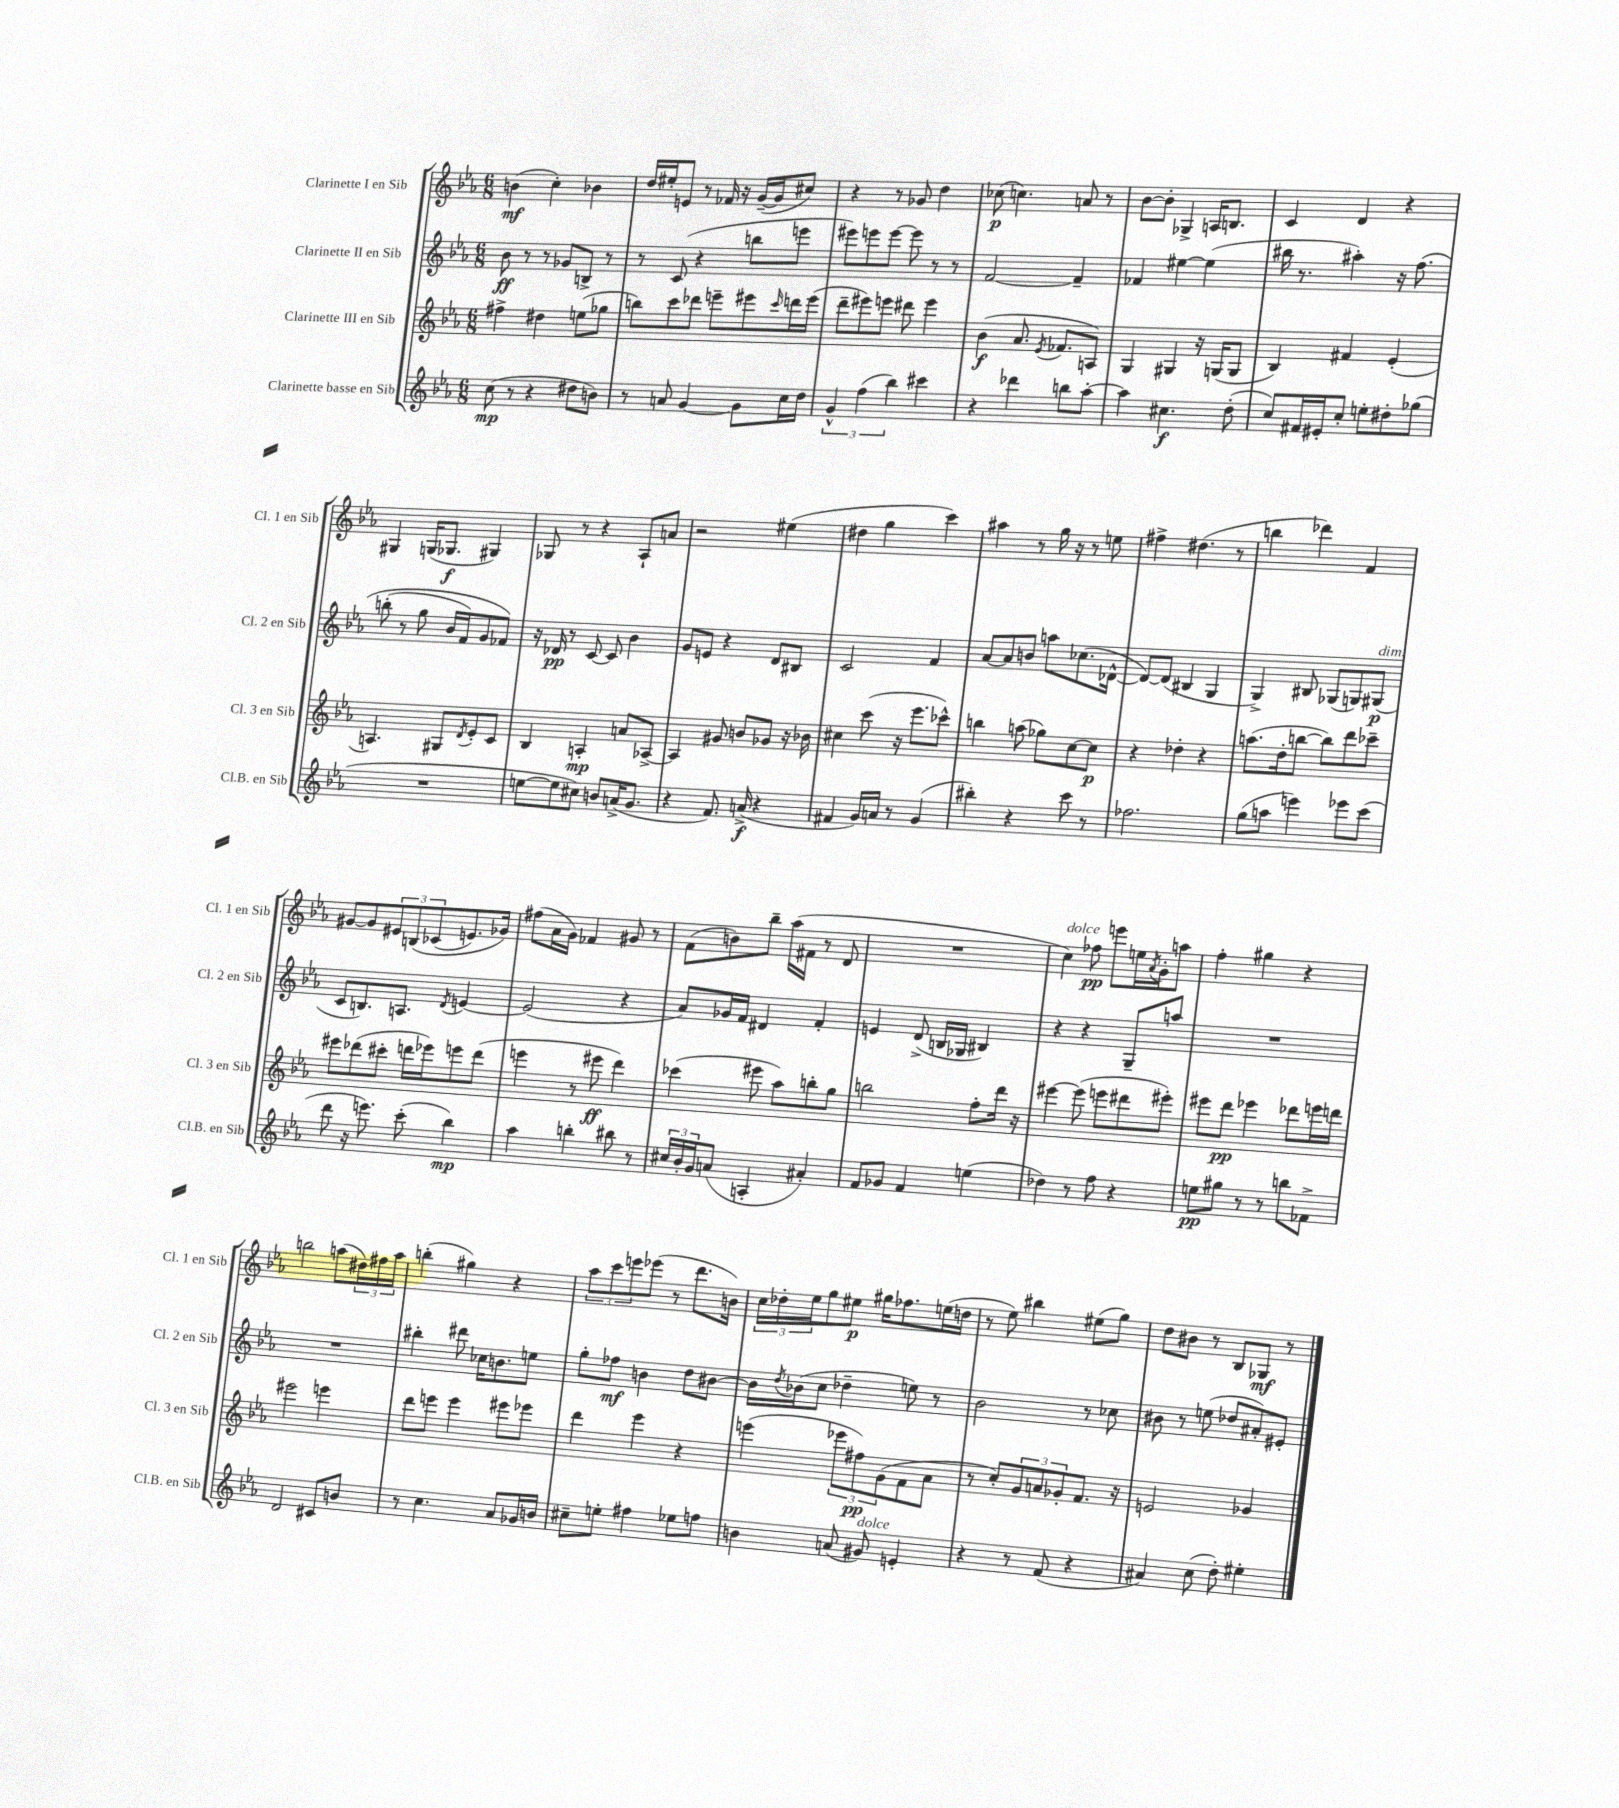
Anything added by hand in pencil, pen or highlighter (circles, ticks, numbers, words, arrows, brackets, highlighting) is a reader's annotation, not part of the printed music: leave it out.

**kern	**dynam	**kern	**dynam	**kern	**dynam	**kern	**dynam
*part4	*part4	*part3	*part3	*part2	*part2	*part1	*part1
*staff4	*staff4	*staff3	*staff3	*staff2	*staff2	*staff1	*staff1
*I"Clarinette basse en Sib	*	*I"Clarinette III en Sib	*	*I"Clarinette II en Sib	*	*I"Clarinette I en Sib	*
*I'Cl.B. en Sib	*	*I'Cl. 3 en Sib	*	*I'Cl. 2 en Sib	*	*I'Cl. 1 en Sib	*
*clefG2	*	*clefG2	*	*clefG2	*	*clefG2	*
*k[b-e-a-]	*	*k[b-e-a-]	*	*k[b-e-a-]	*	*k[b-e-a-]	*
*M6/8	*	*M6/8	*	*M6/8	*	*M6/8	*
=1	=1	=1	=1	=1	=1	=1	=1
(8cc\	mp	4ff#X^\	.	8b-\	ff	(4bn\	mf
8r	.	.	.	8r	.	.	.
4r	.	4dd#X\	.	8r	.	4cc'\)	.
.	.	.	.	8g-X/L	.	.	.
8dd#X\L	.	(8een\L	.	8Bn^/J	.	4b-X\	.
8bn\J)	.	8gg-X\J	.	8r	.	.	.
=2	=2	=2	=2	=2	=2	=2	=2
8r	.	8bbn\L)	.	8r	.	16dd/LL	.
.	.	.	.	.	.	16ee#X'/J	.
8an/	.	8ccc\	.	(8c/	.	8en/J	.
[4g/	.	8ddd-X\J	.	4r	.	8r	.
.	.	8eeen~\L	.	.	.	16f-X/	.
.	.	.	.	.	.	16r	.
8g\L]	.	8eee#X\	.	8bbn\L	.	([16g~/LL	.
.	.	.	.	.	.	16g/J]	.
.	.	16qqccc/	.	.	.	.	.
16cc\L	.	16dddn\L	.	8eeen\J	.	8cc#X/J)	.
16dd\JJ	.	(16eee#\JJ	.	.	.	.	.
=3	=3	=3	=3	=3	=3	=3	=3
6g^^/	.	8ddd~\L	.	8eee#X\L)	.	4r	.
.	.	8eee#X\)	.	8eeen\	.	.	.
(6ff\	.	.	.	.	.	.	.
.	.	8eeen\J	.	[8eee\J	.	8r	.
6bb-\)	.	.	.	.	.	.	.
.	.	8ddd#X\	.	8eee\]	.	8g-X/	.
4ccc#X\	.	4eee\	.	8r	.	4dd\	.
.	.	.	.	8r	.	.	.
=4	=4	=4	=4	=4	=4	=4	=4
4r	.	(4b-\	f	[2f/	.	(8cc-X\	p
.	.	.	.	.	.	4.ccn\)	.
4ddd-X\	.	8.a-/	.	.	.	.	.
.	.	8qe-/	.	.	.	.	.
.	.	8.f-X/L	.	.	.	.	.
8bbn\L	.	.	.	4f~/]	.	8an/	.
[8aa-'\J	.	8An/J)	.	.	.	8r	.
=5	=5	=5	=5	=5	=5	=5	=5
4aa-\]	.	4G/	.	4f-X/	.	[8b-\L	.
.	.	.	.	.	.	8b-'\J]	.
4.cc#X\	f	4G#X/	.	[4ee#X\	.	4G-X^/	.
.	.	16r	.	(4ee#\]	.	16An/KL	.
.	.	(16Gn/KL	.	.	.	8.Bn/J	.
(8dd'\	.	8G/J	.	.	.	.	.
=6	=6	=6	=6	=6	=6	=6	=6
8cc/L)	.	4B-/)	.	16bb#X\	.	4c/	.
.	.	.	.	8.r	.	.	.
16f#X/L	.	.	.	.	.	.	.
16e#X'/J	.	.	.	.	.	.	.
8cc'/J	.	4f#X/	.	4aa#X'\)	.	4d/	.
8een'\L	.	.	.	.	.	.	.
8dd#X'\	.	(4e-'/	.	16r	.	4r	.
.	.	.	.	(8.ff\	.	.	.
(8gg-X\J	.	.	.	.	.	.	.
!!LO:LB:g=z
=7	=7	=7	=7	=7	=7	=7	=7
2.r	.	4.An/)	.	(8bbn'\	.	4G#X/	.
.	.	.	.	8r	.	.	.
.	.	.	.	8gg\	.	(16Gn/KL	.
.	.	.	.	.	.	8.G-X/J	f
.	.	8G#X/L	.	16b-/LL	.	.	.
.	.	.	.	16f/J)	.	.	.
.	.	8qd/	.	.	.	.	.
.	.	8e-'/	.	8g/	.	4G#X/)	.
.	.	8c/J	.	8f-X/J)	.	.	.
=8	=8	=8	=8	=8	=8	=8	=8
[8een\L	.	4B-/	.	16r	.	8G-X/	.
.	.	.	.	16d-X/	pp	.	.
8ee\]	.	.	.	8r	.	8r	.
8cc#X\J)	.	4An'/	mp	[8c/	.	4r	.
8bn/L	.	.	.	8c/]	.	.	.
(16an^/K	.	8an/L	.	4b-\	.	8A-`/L	.
8.g/J	.	.	.	.	.	.	.
.	.	[8A-X^/J	.	.	.	8an/J	.
=9	=9	=9	=9	=9	=9	=9	=9
4r	.	4A-/]	.	8g/L	.	2r	.
.	.	.	.	8en/J	.	.	.
8.f/)	.	8g#X/	.	4r	.	.	.
.	.	8bn/L	.	.	.	.	.
(16an^/	f	.	.	.	.	.	.
4r	.	8g-X/J	.	8d/L	.	(4ee#X\	.
.	.	16r	.	8B#X/J	.	.	.
.	.	16b-X\	.	.	.	.	.
=10	=10	=10	=10	=10	=10	=10	=10
4f#X/	.	4cc#X\	.	2c/	.	4dd#X\	.
16g/LL)	.	(8ccc\	.	.	.	4gg\	.
16an/JJ	.	.	.	.	.	.	.
8r	.	16r	.	.	.	.	.
.	.	8.eee-\L	.	.	.	.	.
(4g/	.	.	.	4f/	.	4ccc\)	.
.	.	8ccc-X^^\J)	.	.	.	.	.
=11	=11	=11	=11	=11	=11	=11	=11
4bb#X'\)	.	4bbn\	.	[8a-/L	.	4aa#X\	.
.	.	.	.	8a-/]	.	.	.
4r	.	(8aan\	.	8bn/J	.	8r	.
.	.	8gg-X\L)	.	8aan\L	.	16gg\	.
.	.	.	.	.	.	16r	.
8ccc\	.	[8cc\	.	(8.cc-X\	.	8r	.
8r	.	8cc\J]	p	.	.	8een\	.
.	.	.	.	[16d-X^^\Jk	.	.	.
=12	=12	=12	=12	=12	=12	=12	=12
2.ff-X\	.	4r	.	8d-/L_)	.	4ff#X^\	.
.	.	.	.	(8d-/J]	.	.	.
.	.	4dd-X'\	.	4B#X/	.	(4.dd#X\	.
.	.	4r	.	4G/	.	.	.
.	.	.	.	.	.	8r	.
=13	=13	=13	=13	=13	=13	=13	=13
(8gg\L	.	(8.aan\L	.	4G^/)	.	4bbn\	.
8aan\J	.	.	.	.	.	.	.
.	.	16dd'\k	.	.	.	.	.
4eeen\)	.	[8bbn\J	.	8B#X/	.	4ddd-X\)	.
.	.	8bb\L])	.	(8G-X/L	.	.	.
8eee-X\L	.	8ddd\	.	8Gn/)	.	4f/	.
!	!	!	!	!LO:TX:a:i:t=dim.	!	!	!
(8ccc\J	.	8ccc-X~\J	.	(8G#X/J	p	.	.
!!LO:LB:g=z
=14	=14	=14	=14	=14	=14	=14	=14
8ddd\	.	8eee#X\L	.	8c/L	.	[8g#X/L	.
16r	.	(8ddd-X\	.	8.Bn/)	.	8g#/]	.
8.eeen\)	.	.	.	.	.	.	.
.	.	8ccc#X'\J	.	.	.	12e#X/	.
.	.	.	.	8.An/J	.	.	.
.	.	.	.	.	.	(12Bn/	.
(8ccc'\	.	16dddn\LL	.	.	.	.	.
.	.	.	.	.	.	(12c-X/	.
.	.	16eee-X\J)	.	.	.	.	.
.	.	.	.	8qd/	.	.	.
4bb-\)	mp	8eeen\	.	[4en/	.	8.en/)	.
.	.	(8ddd\J	.	.	.	.	.
.	.	.	.	.	.	16g-X/Jk)	.
=15	=15	=15	=15	=15	=15	=15	=15
4aa-\	.	4eeen\	.	(2e/]	.	(8ff#X\L	.
.	.	.	.	.	.	16a-\L	.
.	.	.	.	.	.	16g\JJ)	.
4bbn'\	.	8r	.	.	.	4f-X/	.
.	.	8eee#X\	ff	.	.	.	.
8bb#X\	.	4ddd\)	.	4r	.	8g#X/	.
8r	.	.	.	.	.	8r	.
=16	=16	=16	=16	=16	=16	=16	=16
24cc#X/LL	.	(4ccc-X\	.	8a-/L)	.	(8f\L	.
24b-'/	.	.	.	.	.	.	.
24g/J	.	.	.	.	.	.	.
(8an/J	.	.	.	16g-X/L	.	8bn\)	.
.	.	.	.	16f/JJ	.	.	.
4An'/	.	8eee#X\	.	4d#X/	.	8bb-~\J	.
.	.	8aa-\L)	.	.	.	(16aa-\LL	.
.	.	.	.	.	.	16f#X\JJ	.
4a#X'/)	.	8bbn'\	.	4f'/	.	8r	.
.	.	8gg\J	.	.	.	8d/	.
=17	=17	=17	=17	=17	=17	=17	=17
8f/L	.	2bbn\	.	4en/	.	2.r	.
8g-X/J	.	.	.	.	.	.	.
4f/	.	.	.	(8d^/	.	.	.
.	.	.	.	16Bn/LL	.	.	.
.	.	.	.	16G-X/JJ	.	.	.
(4een\	.	8ff'\L	.	4B#X/)	.	.	.
.	.	16ddd\Jk	.	.	.	.	.
.	.	16r	.	.	.	.	.
=18	=18	=18	=18	=18	=18	=18	=18
!	!	!	!	!	!	!LO:TX:a:i:t=dolce	!
4dd-X\)	.	[4eee#X\	.	4r	.	4cc\)	.
8r	.	(8eee#\]	.	4r	.	8ff-X\	pp
8ff\	.	8eeen\L	.	.	.	8eeen\L	.
4r	.	8ddd#X\	.	8G~/L	.	16een\L	.
.	.	.	.	.	.	8qa-/	.
.	.	.	.	.	.	16g'\J	.
.	.	8eee#X'\J)	.	8aan/J	.	8aan\J	.
=19	=19	=19	=19	=19	=19	=19	=19
8een\L	pp	8eee#X\L	.	2.r	.	4ff'\	.
8gg#X\J	.	8ddd\J	pp	.	.	.	.
8r	.	4eee-X\	.	.	.	4gg#X\	.
8r	.	.	.	.	.	.	.
8bbn\L	.	8ddd-X\L	.	.	.	4r	.
8f-X^\J	.	16eeen\L	.	.	.	.	.
.	.	16dddn\JJ	.	.	.	.	.
!!LO:LB:g=z
=20	=20	=20	=20	=20	=20	=20	=20
2d/	.	2eee#X\	.	2.r	.	2bbn\	.
8c#X/L	.	4eeen\	.	.	.	(8aan\L	.
8bn/J	.	.	.	.	.	24dd#X\L)	.
.	.	.	.	.	.	24ff#X\	.
.	.	.	.	.	.	24aa\JJ	.
=21	=21	=21	=21	=21	=21	=21	=21
8r	.	8ddd\L	.	4bb#X'\	.	(4bbn'\	.
4.cc\	.	8eeen\J	.	.	.	.	.
.	.	4eee\	.	8ddd#X\	.	4gg#X\)	.
.	.	.	.	16cc-X\KL	.	.	.
.	.	.	.	8.bn\	.	.	.
8a-/L	.	8eee#X\L	.	.	.	4r	.
16g-X/L	.	8eee-X\J	.	8een\J	.	.	.
16bn/JJ	.	.	.	.	.	.	.
=22	=22	=22	=22	=22	=22	=22	=22
8cc#X~\L	.	4ddd\	.	8gg'\L	.	12aa-\L	.
.	.	.	.	.	.	12ccc\	.
8een'\J	.	.	.	8ff-X\J	mf	.	.
.	.	.	.	.	.	12eeen\	.
4ff#X\	.	4eee-\	.	4bn\	.	(8eee-X\J	.
.	.	.	.	.	.	8r	.
8ee-X\L	.	4r	.	8dd\L	.	8.ddd\L	.
8ffn\J	.	.	.	[8b#X\J	.	.	.
.	.	.	.	.	.	16bn\Jk)	.
=23	=23	=23	=23	=23	=23	=23	=23
4bn\	.	(4eeen\	.	16b#\LL]	.	24cc\LL	.
.	.	.	.	.	.	24dd-X'\	.
.	.	.	.	8qdd/	.	.	.
.	.	.	.	(16b-X\J	.	.	.
.	.	.	.	.	.	24ee-\J	.
.	.	.	.	8cc\J	.	8gg\	.
(8an/	.	12eee-X\L	.	4dd-X~\	.	8ee#X\J	p
.	.	12ff#X\)	pp	.	.	.	.
!LO:TX:a:i:t=dolce	!	!	!	!	!	!	!
8g#X/)	.	.	.	.	.	16gg#X\KL	.
.	.	(12g\	.	.	.	.	.
.	.	.	.	.	.	8.ff-X\	.
4en'/	.	8f\	.	8een\)	.	.	.
.	.	8a-\J	.	8r	.	(16een\L	.
.	.	.	.	.	.	16ddn\JJ	.
=24	=24	=24	=24	=24	=24	=24	=24
4r	.	8r	.	2b-\	.	8r	.
.	.	8cc'/L)	.	.	.	8ee-\)	.
8r	.	12g/	.	.	.	4bb#X\	.
.	.	12an/	.	.	.	.	.
(8f/	.	.	.	.	.	.	.
.	.	12g-X'/	.	.	.	.	.
4r	.	8.f/J	.	8r	.	(8ee#X\L	.
.	.	.	.	8cc-X\	.	8gg\J)	.
.	.	16r	.	.	.	.	.
=25	=25	=25	=25	=25	=25	=25	=25
4a#X/)	.	2en/	.	8b#X\	.	8dd\L	.
.	.	.	.	8r	.	8b#X\J	.
(8cc\	.	.	.	(8een\	.	8r	.
8dd'\)	.	.	.	8dd-X/L	.	8B-/L	.
4ee#X'\	.	4g-X/	.	8a#X'/)	.	8G-X/J	mf
.	.	.	.	8e#X'/J	.	8r	.
==	==	==	==	==	==	==	==
*-	*-	*-	*-	*-	*-	*-	*-
